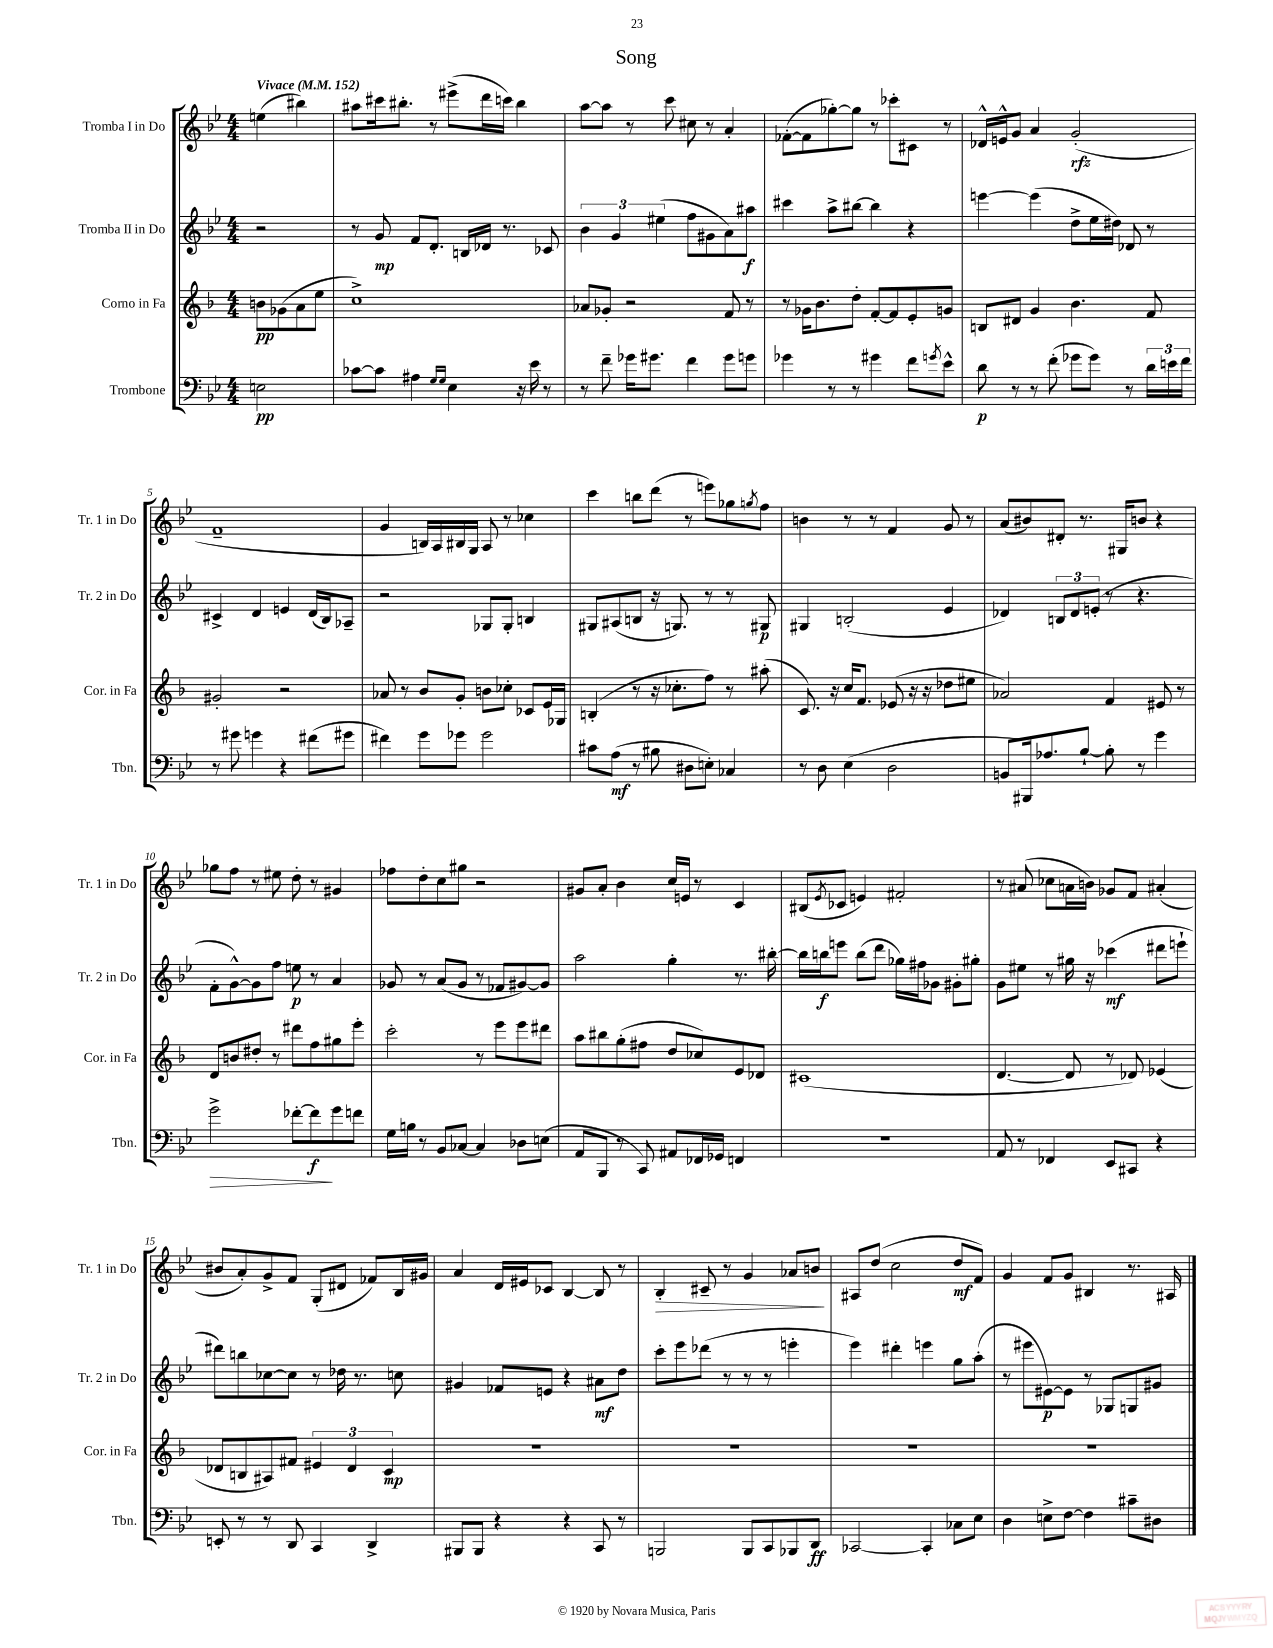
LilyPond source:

\header { title = "Song" }
<<
\new StaffGroup <<
\new Staff = "s0" \with { instrumentName = "Tromba I in Do" shortInstrumentName = "Tr. 1 in Do" } {
    \clef treble \key bes \major \numericTimeSignature \time 4/4 \partial 2 \tempo "Vivace" 4 = 152
    e''4( bis''4) |
    ais''8 cis'''16 bis''8.-. r8 eis'''8->( d'''16 c'''16) bis''4 |
    a''8~ a''8 r8 c'''8 cis''8 r8 a'4-. |
    fes'8~-.( fes'8 ges''8~-.) ges''8 r8 ces'''8-. cis'8 r8 |
    des'16-^ e'16-^ g'8 a'4 g'2-.\rfz( |
    f'1-- |
    g'4 b16) a16 bis16 g16 a8 r8 ces''4 |
    c'''4 b''8 d'''8( r8 e'''8) ges''8 \acciaccatura { g''8 } f''8 |
    b'4 r8 r8 f'4 g'8 r8 |
    a'8( bis'8) dis'8-. r8. gis16 b'8 r4 |
    ges''8 f''8 r8 eis''8 d''8-. r8 gis'4 |
    fes''8 d''8-. c''8 gis''8 r2 |
    gis'8 a'8-. bes'4 c''16 e'16 r8 c'4 |
    bis8( \acciaccatura { ees'8 } ces'8 e'4) fis'2-. |
    r8 ais'8( ces''8 a'16 b'16) ges'8 f'8 ais'4-.( |
    bis'8 a'8-.) g'8-> f'8 g8-.( dis'8 fes'8) bes16 gis'16 |
    a'4 d'16 eis'16 ces'8 bes4~ bes8 r8 |
    bes4-.\> cis'8-- r8 g'4 aes'8 b'8\! |
    ais8 d''8( c''2 d''8\mf f'8) |
    g'4 f'8 g'8 bis4 r8. ais16 \bar "|." |
}
\new Staff = "s1" \with { instrumentName = "Tromba II in Do" shortInstrumentName = "Tr. 2 in Do" } {
    \clef treble \key bes \major \numericTimeSignature \time 4/4 \partial 2
    r2 |
    r8 g'8\mp f'8 d'8.-. b16 des'16 r8. ces'8 |
    \tuplet 3/2 { bes'4 g'4 eis''4( } f''8 gis'8 a'8) ais''8\f |
    cis'''4 a''8-> bis''8~ bis''4 r4 |
    e'''4~ e'''4( d''8-> ees''16 dis''16) des'8 r8 |
    cis'4-> d'4 e'4 d'16( bes16) aes8-- |
    r2 ges8 ges8-. b4 |
    gis8 ais8( b8 r16 g8.) r8 r8 gis8\p |
    gis4 b2-.( ees'4 |
    des'4) \tuplet 3/2 { b8 des'8 e'8-.( } r8 r4. |
    f'8-. g'8~-^) g'8 f''8 e''8\p r8 a'4 |
    ges'8 r8 a'8( ges'8 r8 fes'8 gis'8~) gis'8 |
    a''2 g''4-. r8. bis''16~-. |
    bis''16 b''16\f e'''8 b''8( d'''8 ges''16) fis''16 ges'8 gis'8-. gis''8-. |
    g'8 eis''8 r8 gis''16 r16 ces'''4\mf( dis'''8 e'''8-! |
    dis'''8) b''8 ces''8~ ces''8 r8 des''16 r8. c''8 |
    gis'4 fes'8 e'8 r4 ais'8\mf d''8 |
    c'''8-. ees'''8 des'''8( r8 r8 r8 e'''4-. |
    ees'''4) dis'''4-. e'''4 g''8 a''8-.( |
    r8 eis'''8 eis'8~\p) eis'8 r8 ges8 g8 gis'8 \bar "|." |
}
\new Staff = "s2" \with { instrumentName = "Corno in Fa" shortInstrumentName = "Cor. in Fa" } {
    \clef treble \key f \major \numericTimeSignature \time 4/4 \partial 2
    b'8\pp ges'8( a'8 e''8 |
    c''1->) |
    aes'8 ges'8-. r2 f'8 r8 |
    r8 ges'16 bes'8. d''8-. f'8~-. f'8 e'8-. g'8 |
    b8 dis'8 g'4 bes'4. f'8 |
    gis'2-. r2 |
    aes'8 r8 bes'8 g'8-. b'8 ces''8-. ces'8 e'16 ges16 |
    b4-.( r8 r16 ces''8.-. f''8) r8 ais''8-.( |
    c'8.) r16 c''16 f'8. ees'8( r16 r16 des''8 eis''8 |
    aes'2) f'4 eis'8 r8 |
    d'8 b'8 dis''8-. r8 dis'''8 f''8 gis''8 e'''8-. |
    c'''2-. r8 e'''8 e'''8 dis'''8 |
    a''8 bis''8 g''8-.( fis''8 d''8 ces''8) e'8 des'8 |
    cis'1( |
    d'4.~ d'8 r8 des'8) ees'4( |
    des'8 b8 ais8) fis'8 \tuplet 3/2 { eis'4 des'4 c'4\mp } |
    R1 |
    R1 |
    R1 |
    R1 \bar "|." |
}
\new Staff = "s3" \with { instrumentName = "Trombone" shortInstrumentName = "Tbn." } {
    \clef bass \key bes \major \numericTimeSignature \time 4/4 \partial 2
    e2\pp |
    ces'8~ ces'8 ais4 \grace { g16 g16 } ees4 r16 ees'16 r8 |
    r8 f'8-- ges'16 gis'8. f'4 gis'8 g'8 |
    ges'4 r8 r8 gis'4 f'8 \acciaccatura { g'8 } ees'8-^ |
    d'8\p r8 r8 f'8-.( ges'8 ges'8) r8 \tuplet 3/2 { d'16 e'16 f'16 } |
    r8 gis'8 g'4 r4 fis'8( gis'8 |
    fis'4) g'8 ges'8 ges'2 |
    cis'8 a8\mf( r8 bis8 dis8 e8-.) ces4 |
    r8 d8 ees4( d2 |
    b,8 bis,,16) aes8. bes8~-! bes8-. r8 g'4 |
    g'2->\> fes'8~-. fes'8\f\! g'8 f'8 |
    g16 b16 r8 bes,8 ces8~ ces4 des8 e8( |
    a,8 bes,,8 r8 c,8) ais,8 fes,16 ges,16 f,4 |
    R1 |
    a,8 r8 fes,4 ees,8 cis,8 r4 |
    e,8-. r8 r8 d,8 c,4 d,4-> |
    bis,,8 bis,,8 r4 r4 c,8 r8 |
    b,,2 b,,8 c,8 bes,,8 d,8\ff |
    ces,2~ ces,4-. ces8 ees8 |
    d4 e8-> f8~ f4 cis'8-- dis8 \bar "|." |
}
>>
>>
